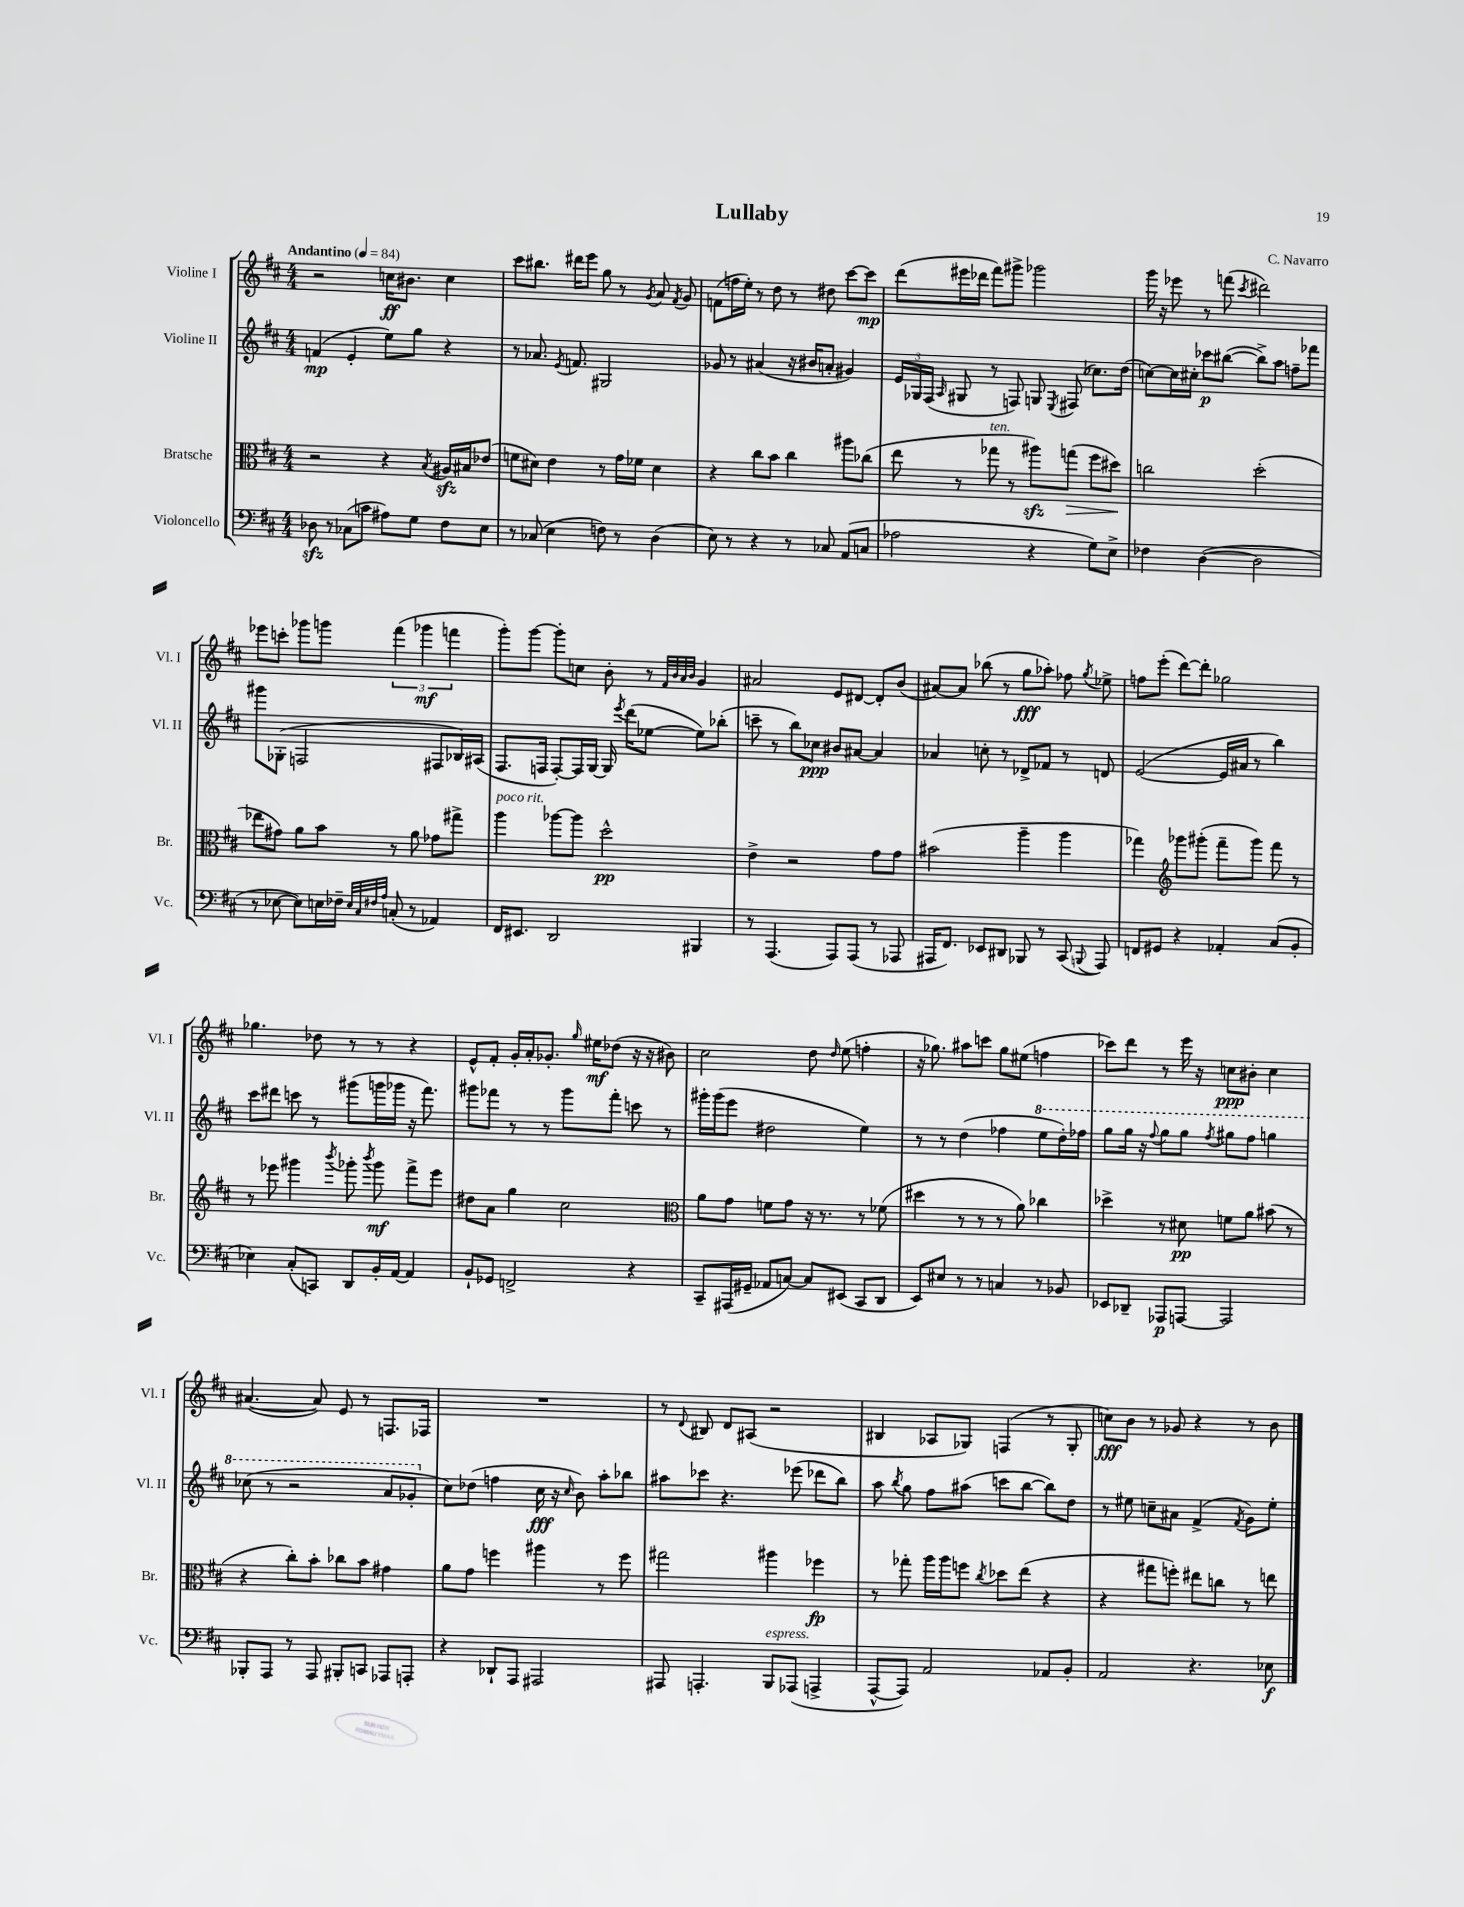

**kern	**dynam	**kern	**dynam	**kern	**dynam	**kern	**dynam
*part4	*part4	*part3	*part3	*part2	*part2	*part1	*part1
*staff4	*staff4	*staff3	*staff3	*staff2	*staff2	*staff1	*staff1
*I"Violoncello	*	*I"Bratsche	*	*I"Violine II	*	*I"Violine I	*
*I'Vc.	*	*I'Br.	*	*I'Vl. II	*	*I'Vl. I	*
*clefF4	*	*clefC3	*	*clefG2	*	*clefG2	*
*k[f#c#]	*	*k[f#c#]	*	*k[f#c#]	*	*k[f#c#]	*
*M4/4	*	*M4/4	*	*M4/4	*	*M4/4	*
*MM84	*	*MM84	*	*MM84	*	*MM84	*
=1	=1	=1	=1	=1	=1	=1	=1
!	!	!	!	!	!	!LO:TX:a:B:t=Andantino	!
8D-Xzz\	.	2r	.	(4fn/	mp	2r	.
8r	.	.	.	.	.	.	.
(8C-X\L	.	.	.	4e'/	.	.	.
8cn\J	.	.	.	.	.	.	.
8A#X\L)	.	4r	.	8ee\L)	.	16ccn\KL	ff
.	.	.	.	.	.	8.b#X\J	.
8G\J	.	.	.	8gg\J	.	.	.
.	.	8qB/	.	.	.	.	.
8F#\L	.	16A#Xzz/LL	.	4r	.	4cc\	.
.	.	16B#X/J	.	.	.	.	.
8E\J	.	(8e-X/J	.	.	.	.	.
=2	=2	=2	=2	=2	=2	=2	=2
8r	.	8fn\L	.	8r	.	8ccc#\L	.
(8C-X/	.	8d#X\J)	.	8.a-X/	.	8.bb#X\J	.
4E\	.	4e\	.	.	.	.	.
.	.	.	.	8qe/	.	.	.
.	.	.	.	8.fn/	.	16ddd#X\KL	.
.	.	.	.	.	.	8eee\J	.
8Fn\)	.	8r	.	2G#X/	.	8gg\	.
8r	.	16g\LL	.	.	.	8r	.
.	.	16f-X\JJ	.	.	.	.	.
.	.	.	.	.	.	8qg/	.
(4D\	.	4d#\	.	.	.	8a/	.
.	.	.	.	.	.	8qf#/	.
.	.	.	.	.	.	8g/	.
=3	=3	=3	=3	=3	=3	=3	=3
8E\)	.	4r	.	8g-X/	.	(8fn\L	.
8r	.	.	.	8r	.	16ffn\L	.
.	.	.	.	.	.	16ee'\JJ)	.
4r	.	8cc#\L	.	(4a#X/	.	8r	.
.	.	8b\J	.	.	.	8dd\	.
8r	.	4cc#\	.	16r	.	8r	.
.	.	.	.	16b#X/KL	.	.	.
8C-X/	.	.	.	8an'/J	.	8dd#X\	.
(8AA/L	.	8aa#X\L	.	4g#X/)	.	[8ccc#\L	.
8Cn/J	.	(8cc-X\J	.	.	.	8ccc#\J]	mp
=4	=4	=4	=4	=4	=4	=4	=4
2A-X\	.	8ee\	.	24e/LL	.	(8ddd\L	.
.	.	.	.	24G-X/	.	.	.
.	.	.	.	(24F#/JJ	.	.	.
.	.	.	.	16qqA/	.	.	.
.	.	8r	.	8G#X/	.	16eee#X\L	.
.	.	.	.	.	.	16ddd-X\JJ	.
!	!	!LO:TX:a:i:t=ten.	!	!	!	!	!
.	.	8gg-X\	.	8r	.	8fff#\L)	.
.	.	8r	.	8Fn/)	.	8ggg#X^\J	.
4r	.	8aa#Xzz\L)	.	8Gn/	.	2ggg-X\	.
.	.	.	.	8qE/	.	.	.
!	!	!	!LO:HP:b	!	!	!	!
.	.	(8ggn\J	>	(8F#X/	.	.	.
8G\L)	.	8ff#\L	.	8.cc-X\L)	.	.	.
8E^\J	.	8dd#X\J)	.	.	.	.	.
.	.	.	.	(16dd\Jk	.	.	.
.	.	.	]	.	.	.	.
=5	=5	=5	=5	=5	=5	=5	=5
4F-X\	.	2ccn\	.	[8ccn\L)	.	16ggg\	.
.	.	.	.	.	.	16r	.
.	.	.	.	16cc\L]	.	8eee-X\	.
.	.	.	.	16cc#X'\JJ	.	.	.
([4D\	.	.	.	8ccc-X\L	p	8r	.
.	.	.	.	([8bb#X\J	.	(8fffn\	.
.	.	.	.	.	.	8qccc#/	.
2D\]	.	(2dd'\	.	8bb#^\L])	.	2ddd#X\)	.
.	.	.	.	8aa\J	.	.	.
.	.	.	.	8ffn~\L	.	.	.
.	.	.	.	8fff-X\J	.	.	.
!!LO:LB:g=z
=6	=6	=6	=6	=6	=6	=6	=6
8r	.	8ee-X\L	.	8ggg#X\L	.	8eee-X\L	.
[8E-X\	.	8g#X\J)	.	(8G-X'\J	.	8cccn'\J	.
8E-\L])	.	8a\L	.	2Fn/	.	8ggg-X\L	.
16En\L	.	8b\J	.	.	.	8gggn\J	.
16F-X~\JJ	.	.	.	.	.	.	.
32qqE/LLL	.	.	.	.	.	.	.
32qqC#/	.	.	.	.	.	.	.
32qqF#X/	.	.	.	.	.	.	.
32qqA/JJJ	.	.	.	.	.	.	.
(8Cn'/	.	8r	.	.	.	(6fff#\	.
8r	.	8a\	.	.	.	.	.
.	.	.	.	.	.	6ggg-X\	mf
4AA-X/)	.	8g-X\L	.	8F#X/L	.	.	.
.	.	.	.	.	.	6fffn\	.
.	.	8gg#X^\J	.	16B-X/L)	.	.	.
.	.	.	.	(16A#X/JJ	.	.	.
=7	=7	=7	=7	=7	=7	=7	=7
!	!	!LO:TX:a:i:t=poco rit.	!	!	!	!	!
16FF#/KL	.	4aa\	.	8.F#/L	.	8ggg'\L)	.
8.EE#X/J	.	.	.	.	.	.	.
.	.	.	.	.	.	[8ggg\J	.
.	.	.	.	16Fn/Jk	.	.	.
2DD/	.	[8aa-X\L	.	[8F'/L)	.	8ggg'\L]	.
.	.	8aa-\J]	.	16F/L]	.	8ccn\J	.
.	.	.	.	[16G/JJ	.	.	.
.	.	2dd^^\	pp	16G/]	.	8b'\	.
.	.	.	.	8qeee/	.	.	.
.	.	.	.	(16ddd\KL	.	.	.
.	.	.	.	[8ee-X\J	.	8r	.
.	.	.	.	.	.	32qqf#/LLL	.
.	.	.	.	.	.	32qqb/	.
.	.	.	.	.	.	32qqa/	.
.	.	.	.	.	.	32qqb/JJJ	.
4BBB#X/	.	.	.	8ee-\L])	.	4g/	.
.	.	.	.	(8bb-X'\J	.	.	.
=8	=8	=8	=8	=8	=8	=8	=8
8r	.	4e^\	.	8cccn~\	.	2a#X/	.
(4.AAA/	.	.	.	8r	.	.	.
.	.	2r	.	8bb\L)	.	.	.
.	.	.	.	8cc-X\J	ppp	.	.
8AAA/L)	.	.	.	8b#X/L	.	8e/L	.
(8AAA/J	.	.	.	[8a#X/J	.	[8d#X/J	.
8r	.	8g\L	.	4a#/]	.	8d#'/L]	.
8AAA-X/	.	8g\J	.	.	.	(8b/J	.
=9	=9	=9	=9	=9	=9	=9	=9
16AAA#X/KL	.	(2b#X\	.	4a-X/	.	[8a#X/L)	.
8.FF#/J)	.	.	.	.	.	.	.
.	.	.	.	.	.	8a#/J]	.
8EE-X/L	.	.	.	8ccn'\	.	(8bb-X\	.
8DD#X/J	.	.	.	8r	.	8r	.
8BBB-X/	.	4aa~\	.	8d-X^/L	.	8gg\L	fff
8r	.	.	.	8f-X/J	.	8aa-X'\J)	.
(8CC#/	.	4aa\	.	8r	.	8ff-X\	.
8qqBBBn/	.	.	.	.	.	8qgg/	.
8AAA#/)	.	.	.	8dn/	.	8ee-X^\	.
=10	=10	=10	=10	=10	=10	=10	=10
8FFn/L	.	4gg-X\)	.	([2e/	.	8ffn\L	.
8GG#X/J	.	.	.	.	.	(8eee'\J	.
*	*	*clefG2	*	*	*	*	*
4r	.	8ggg-X\L	.	.	.	[8ddd\L)	.
.	.	(8ggg#X'\J	.	.	.	8ddd'\J]	.
4AA-X'/	.	8fff#~\L	.	16e/LL]	.	2gg-X\	.
.	.	.	.	16a#X/JJ	.	.	.
.	.	8ggg#\J)	.	8r	.	.	.
(8C#/L	.	8fff#\	.	4bb\)	.	.	.
8BB'/J	.	8r	.	.	.	.	.
!!LO:LB:g=z
=11	=11	=11	=11	=11	=11	=11	=11
4E-X\)	.	8r	.	8ccc#\L	.	4.gg-X\	.
.	.	8eee-X\	.	8ddd#X\J	.	.	.
(8C#'/L	.	4ggg#X\	.	8cccn\	.	.	.
8CCn/J)	.	.	.	8r	.	8dd-X\	.
.	.	8qbbb/	.	.	.	.	.
8DD/L	.	8ggg-X'\	.	(8ggg#X\L	.	8r	.
.	.	8qbbb/	.	.	.	.	.
16BB'/L	.	8ggg-\	mf	16gggn\L	.	8r	.
[16AA/JJ	.	.	.	16ggg-X\JJ	.	.	.
4AA/]	.	8fff#^\L	.	16r	.	4r	.
.	.	.	.	8.fff#\)	.	.	.
.	.	8eee-\J	.	.	.	.	.
=12	=12	=12	=12	=12	=12	=12	=12
8BB`/L	.	8dd#X\L	.	8ggg#X\L	.	8e^^/L	.
8GG-X/J	.	8a\J	.	8fff-X\J	.	8f#'/J	.
2FFn^/	.	4gg\	.	8r	.	16g'/LL	.
.	.	.	.	.	.	16a'/J	.
.	.	.	.	8r	.	8.g-X'/J	.
.	.	2cc#\	.	8ggg#\L	.	.	.
.	.	.	.	.	.	16qqgg/	.
.	.	.	.	.	.	16ee#X\KL	mf
.	.	.	.	8fff-'\J	.	(8dd-X\J	.
4r	.	.	.	8cccn\	.	16r	.
.	.	.	.	.	.	16r	.
.	.	.	.	8r	.	8b#X\)	.
=13	=13	=13	=13	=13	=13	=13	=13
*	*	*clefC3	*	*	*	*	*
8CC#~/L	.	8a\L	.	16ggg#X'\LL	.	2cc#\	.
.	.	.	.	(16ggg#\J	.	.	.
(16AAA#X/L	.	8g\J	.	8eee\J	.	.	.
16GG#X~/JJ	.	.	.	.	.	.	.
8AA-X/L	.	8fn\L	.	2dd#X\	.	.	.
[8Cn/J)	.	8g\J	.	.	.	.	.
8C/L]	.	16r	.	.	.	8dd\	.
.	.	8.r	.	.	.	.	.
.	.	.	.	.	.	16qqdd/	.
(8EE#X/J	.	.	.	.	.	(8ee\	.
8CC#/L	.	8r	.	4ee\)	.	4ffn'\	.
8DD/J	.	(8f-X\	.	.	.	.	.
=14	=14	=14	=14	=14	=14	=14	=14
8EE/L)	.	4dd#X\	.	8r	.	16r	.
.	.	.	.	.	.	8.gg-X\)	.
8E#X/J	.	.	.	8r	.	.	.
8r	.	8r	.	(4dd\	.	8aa#X\L	.
8r	.	8r	.	.	.	8cccn\J	.
4Cn/	.	8r	.	4ff-X\	.	8gg-\L	.
.	.	8a\)	.	.	.	(8ee#X\J	.
*	*	*	*	*8va	*	*	*
8r	.	4cc-X\	.	8eee\L	.	4ffn\	.
8BB-X/	.	.	.	16ddd'\L)	.	.	.
.	.	.	.	16fff-X\JJ	.	.	.
=15	=15	=15	=15	=15	=15	=15	=15
8EE-X/L	.	4dd-X^\	.	8ggg\L	.	8ccc-X\L)	.
8DD-X~/J	.	.	.	16ggg\Jk	.	8ddd\J	.
.	.	.	.	16r	.	.	.
.	.	.	.	8qqfff#/	.	.	.
8AAA-X/L	p	8r	.	8ggg\L	.	8r	.
[8AAAn/J	.	8d#X\	pp	8ggg\J	.	16eee\	.
.	.	.	.	.	.	16r	.
.	.	.	.	8qfff#/	.	.	.
2AAA/]	.	8fn\L	.	8ggg#X\L	.	8ccn\L	ppp
.	.	8a\J	.	8fff#\J	.	8b#X'\J	.
.	.	(8b#X\	.	4gggn\	.	4cc\	.
.	.	8r	.	.	.	.	.
!!LO:LB:g=z
=16	=16	=16	=16	=16	=16	=16	=16
8BBB-X'/L	.	4r	.	(8ccc-X\	.	([4.a#X/	.
8AAA/J	.	.	.	8r	.	.	.
8r	.	8cc#'\L)	.	2r	.	.	.
8AAA/	.	8b'\J	.	.	.	8a#/])	.
8BBB#X'/L	.	8cc-X\L	.	.	.	8e/	.
8CCn/J	.	8b\J	.	.	.	8r	.
8AAA-X/L	.	4g#X\	.	8aa/L	.	8.Fn/L	.
8AAAn'/J	.	.	.	8gg-X'/J	.	.	.
.	.	.	.	.	.	16F-X/Jk	.
=17	=17	=17	=17	=17	=17	=17	=17
*	*	*	*	*X8va	*	*	*
4r	.	8a\L	.	8cc#\L)	.	1r	.
.	.	8g\J	.	(8dd-X\J	.	.	.
8DD-X`/L	.	4ffn\	.	4ffn\	.	.	.
8AAA/J	.	.	.	.	.	.	.
2AAA#X/	.	4aa#X\	.	16cc#\	fff	.	.
.	.	.	.	16r	.	.	.
.	.	.	.	16qqcc#/	.	.	.
.	.	.	.	8b\)	.	.	.
.	.	8r	.	8aa'\L	.	.	.
.	.	8ff\	.	8bb-X\J	.	.	.
=18	=18	=18	=18	=18	=18	=18	=18
8AAA#X/	.	2gg#X\	.	8aa#X\L	.	8r	.
.	.	.	.	.	.	8qqd/	.
4.AAAn'/	.	.	.	8ccc-X\J	.	8B#X/	.
.	.	.	.	4.r	.	8d/L	.
.	.	.	.	.	.	(8A#X/J	.
!LO:TX:a:i:t=espress.	!	!	!	!	!	!	!
8BBB/L	.	4aa#X\	.	.	.	2r	.
(8AAA-X/J	.	.	.	(8eee-X\	.	.	.
4AAAn^/	.	4ff-X\	fp	8ddd-X\L	.	.	.
.	.	.	.	8bb\J)	.	.	.
=19	=19	=19	=19	=19	=19	=19	=19
[8AAA^^/L	.	8r	.	8aa\	.	4B#X/	.
.	.	.	.	8qbb/	.	.	.
8AAA/J])	.	8gg-X'\	.	8gg\	.	.	.
2AA/	.	16aa\LL	.	8ff#\L	.	8A-X/L	.
.	.	16aa\J	.	.	.	.	.
.	.	8ffn\J	.	(8aa#X\J	.	8G-X/J)	.
.	.	8qcc#/	.	.	.	.	.
.	.	8dd-X\L	.	8cccn\L	.	(4Fn/	.
.	.	(8ee\J	.	[8bb\J	.	.	.
8AA-X/L	.	4r	.	8bb\L])	.	8r	.
8BB'/J	.	.	.	8dd\J	.	8G-'/	.
=20	=20	=20	=20	=20	=20	=20	=20
2AA/	.	4r	.	8r	.	8ccn\L)	fff
.	.	.	.	8ee#X\	.	8b\J	.
.	.	8gg#X\L	.	8ccn~\L	.	8r	.
.	.	8ffn'\J)	.	8a#X\J	.	8g-X/	.
4.r	.	8ee#X\L	.	(4f#^/	.	4r	.
.	.	8ccn\J	.	.	.	.	.
.	.	.	.	8qf#/	.	.	.
.	.	8r	.	8g\L)	.	8r	.
8E-X\	f	8een\	.	8ee#'\J	.	8b\	.
==	==	==	==	==	==	==	==
*-	*-	*-	*-	*-	*-	*-	*-
